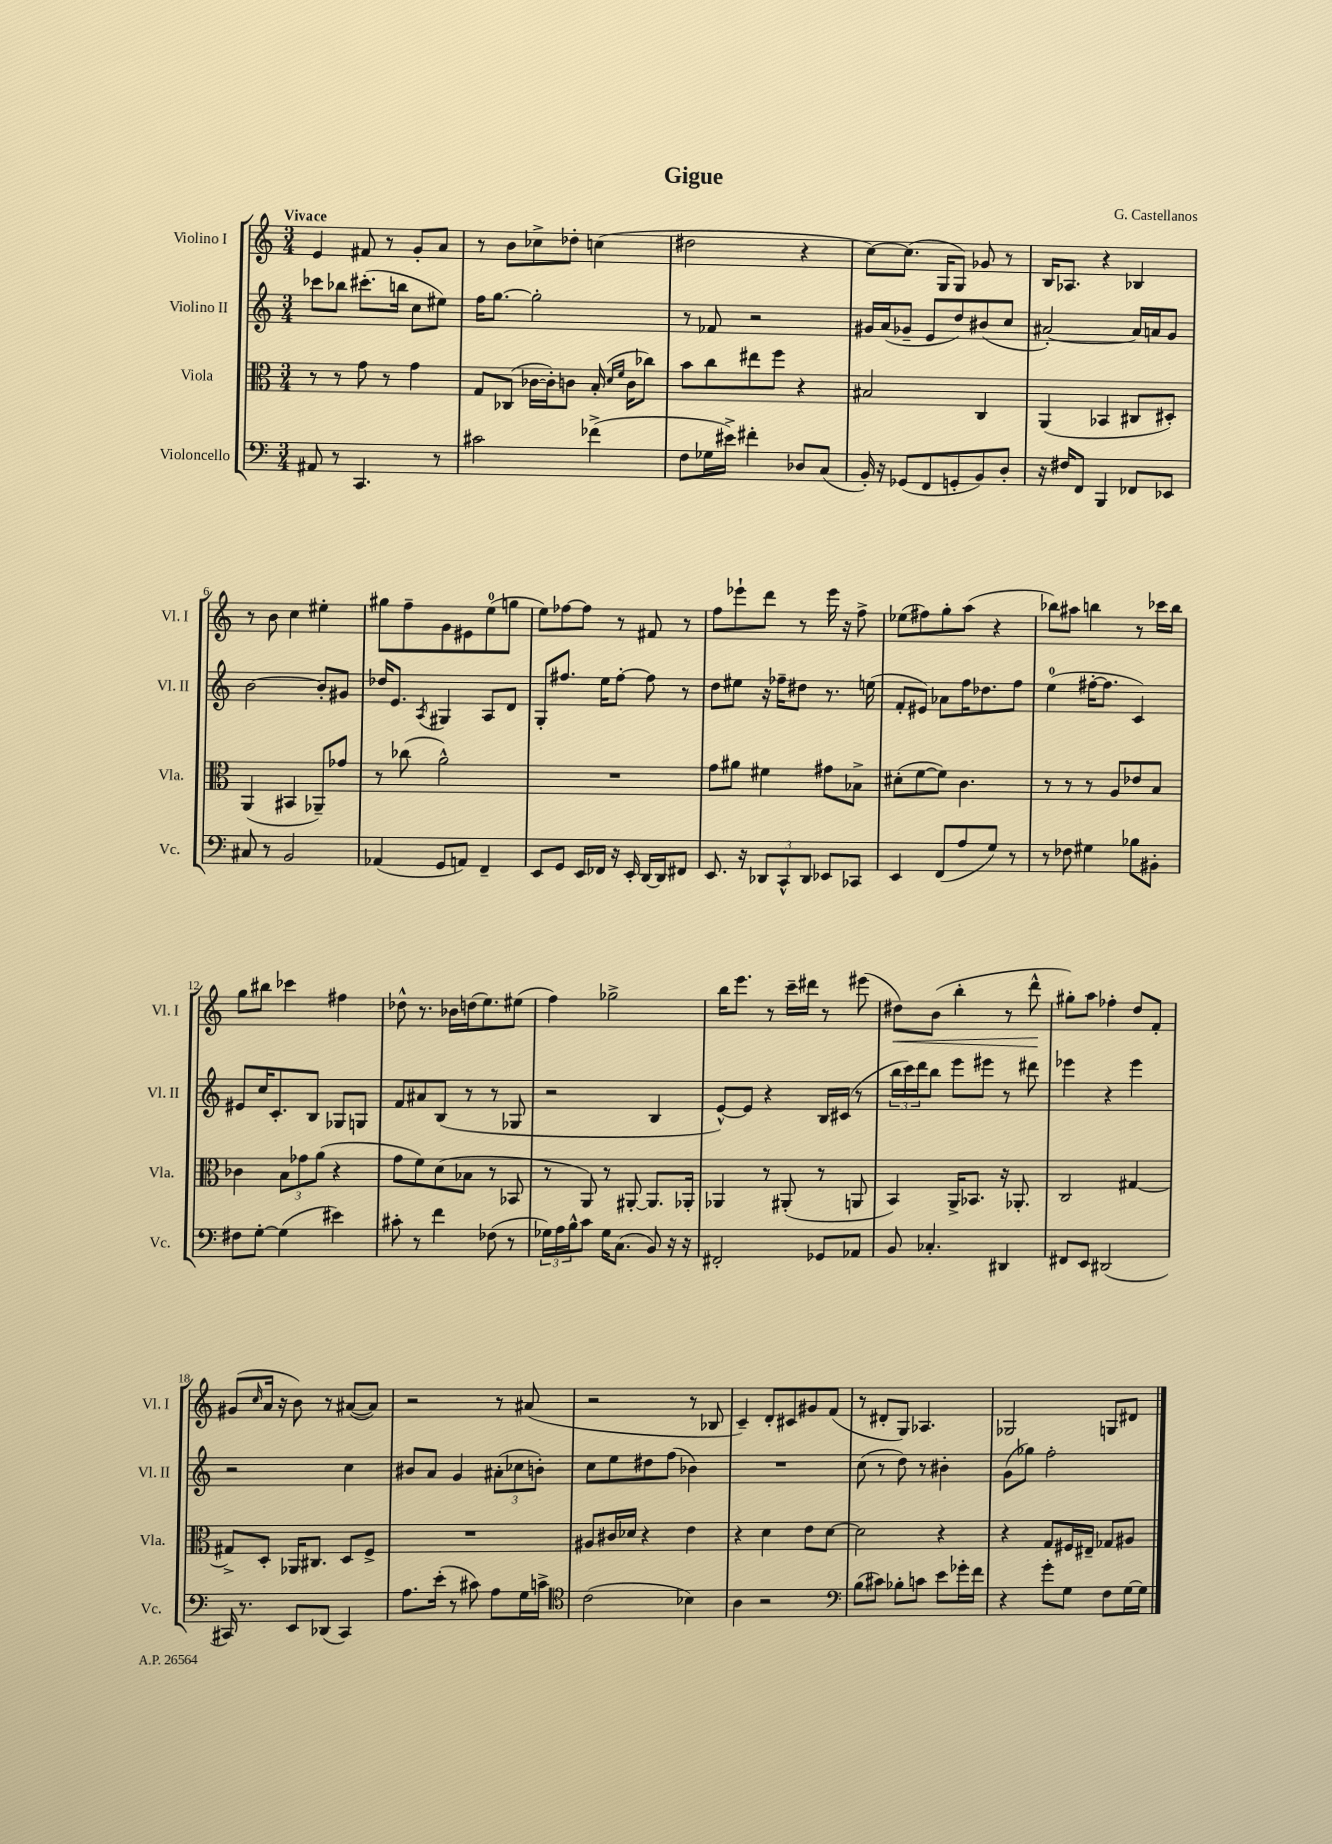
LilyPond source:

\header { title = "Gigue" composer = "G. Castellanos" }
<<
\new StaffGroup <<
\new Staff = "s0" \with { instrumentName = "Violino I" shortInstrumentName = "Vl. I" } {
    \clef treble \key c \major \numericTimeSignature \time 3/4 \tempo "Vivace"
    e'4 fis'8 r8 g'8-. a'8 |
    r8 b'8 ces''8-> des''8-. c''4( |
    dis''2 r4 |
    c''8~) c''8.( g16 g8) ges'8 r8 |
    b16 aes8. r4 bes4 |
    r8 b'8 c''4 eis''4-. |
    gis''8 f''8-- g'8 eis'8 e''8-0( g''8 |
    e''8) fes''8~ fes''8 r8 fis'8 r8 |
    f''8 ees'''8-! d'''8 r8 ees'''16 r16 f''8-> |
    ees''8( fis''8) g''8-. a''8( r4 |
    bes''8) ais''8 b''4 r8 ces'''16 b''16 |
    g''8 bis''8 ces'''4 fis''4 |
    des''8-^ r8. bes'16 d''16( e''8.) eis''8( |
    f''4) ges''2-> |
    b''16 e'''8. r8 c'''16-- dis'''16 r8 eis'''8( |
    dis''8\<) b'8( b''4-. r8 d'''8-^\! |
    gis''8-.) a''8 fes''4-. d''8 f'8-. |
    gis'8( \grace { c''16 } a'16 r16 b'8) r8 ais'8~( ais'8) |
    r2 r8 ais'8( |
    r2 r8 bes8 |
    c'4--) d'8-. cis'8 gis'8 f'8( |
    r8 dis'8-. g8) aes4. |
    ges2 g8 dis'8 \bar "|." |
}
\new Staff = "s1" \with { instrumentName = "Violino II" shortInstrumentName = "Vl. II" } {
    \clef treble \key c \major \numericTimeSignature \time 3/4
    ces'''8 bes''8 cis'''8.-.( b''16 c''8 eis''8) |
    f''16 g''8.~ g''2-. |
    r8 fes'8 r2 |
    gis'16 a'16( ges'8-- e'8 d''8) bis'8( c''8 |
    ais'2~-.) ais'16 a'16 g'8 |
    b'2~ b'8-. gis'8 |
    des''16 e'8. \acciaccatura { a8 } gis4 a8 d'8 |
    g8-. fis''8. e''16 fis''8~-. fis''8 r8 |
    d''8 eis''8 r16 fes''16-- dis''8 r8. e''16( |
    f'8-. eis'8) aes'8 f''16 des''8. f''8 |
    e''4-0( fis''16~-. fis''8. c'4) |
    eis'8 c''16 c'8.-. b8 ges8 g8 |
    f'8 ais'8 b8( r8 r8 ges8 |
    r2 b4 |
    e'8~-^) e'8 r4 b16 cis'16( r8 |
    \tuplet 3/2 { b''16 c'''16) d'''16 } b''8 e'''8 eis'''8 r8 dis'''8 |
    ees'''4 r4 ees'''4 |
    r2 c''4 |
    bis'8 a'8 g'4 \tuplet 3/2 { ais'8-.( ces''8 b'8-.) } |
    c''8 e''8 dis''8 f''8( bes'4) |
    R2. |
    c''8( r8 d''8) r8 bis'4-. |
    g'8( ges''8) f''2-. \bar "|." |
}
\new Staff = "s2" \with { instrumentName = "Viola" shortInstrumentName = "Vla." } {
    \clef alto \key c \major \numericTimeSignature \time 3/4
    r8 r8 g'8 r8 g'4 |
    g8 ces8( ces'16~ ces'16-.) c'8 b16-.( \grace { d'16 f'16 } c'16 ces''8) |
    b'8 c''8 eis''8 f''8 r4 |
    bis2 c4 |
    a,4( bes,4 cis8 dis8-.) |
    a,4( bis,4 aes,8--) ges'8 |
    r8 ces''8( a'2-^) |
    R2. |
    g'8 ais'8 fis'4 gis'8 bes8-> |
    dis'8-.( f'8~ f'8) c'4. |
    r8 r8 r8 a8 ees'8 b8 |
    ces'4 \tuplet 3/2 { b8 ges'8 a'8( } r4 |
    g'8 f'8) d'8( bes8 r8 bes,8 |
    r8 a,8) r8 ais,8~-. ais,8. aes,16-. |
    aes,4 r8 ais,8-.( r8 a,8 |
    b,4) a,16-> bes,8. r16 aes,8.-. |
    c2 gis4~ |
    gis8-> d8-. aes,16 cis8. d8 f8-> |
    R2. |
    ais8 cis'16 des'16 r4 e'4 |
    r4 d'4 e'8 d'8~ |
    d'2 r4 |
    r4 g8 fis16 eis16-- ges8 ais8 \bar "|." |
}
\new Staff = "s3" \with { instrumentName = "Violoncello" shortInstrumentName = "Vc." } {
    \clef bass \key c \major \numericTimeSignature \time 3/4
    ais,8 r8 c,4. r8 |
    cis'2 fes'4->( |
    f8 ges16 eis'16->) fis'4-. des8 c8( |
    b,16-.) r16 ges,8( f,8 g,8-. b,8) d8-. |
    r16 fis16 f,8 b,,4 fes,8 ees,8 |
    cis8 r8 b,2 |
    aes,4( g,8 a,8) f,4-- |
    e,8 g,8 e,16 fes,16 r16 e,16-. d,16~ d,16 fis,8 |
    e,8. r16 \tuplet 3/2 { des,8 c,8-^ des,8 } ees,8 ces,8 |
    e,4 f,8( a8 g8) r8 |
    r8 fes8 gis4 bes8 bis,8-. |
    fis8 g8~-. g4( eis'4) |
    cis'8-. r8 f'4 fes8( r8 |
    \tuplet 3/2 { ges16) a16 b16-^ } c'8 ges16 c8.( b,8) r16 r16 |
    fis,2-. ges,8 aes,8 |
    b,8 ces4.-. dis,4 |
    fis,8 e,8 dis,2( |
    cis,16) r8. e,8 des,8( cis,4) |
    a8. e'16-.( r8 cis'8) a8 g16 c'16-> |
    \clef tenor c'2( bes4) |
    a4 r2 |
    \clef bass b8( cis'8) bes8-. c'8 e'8 ges'16-. f'16 |
    r4 g'8-. g8 f8 g16~ g16 \bar "|." |
}
>>
>>
